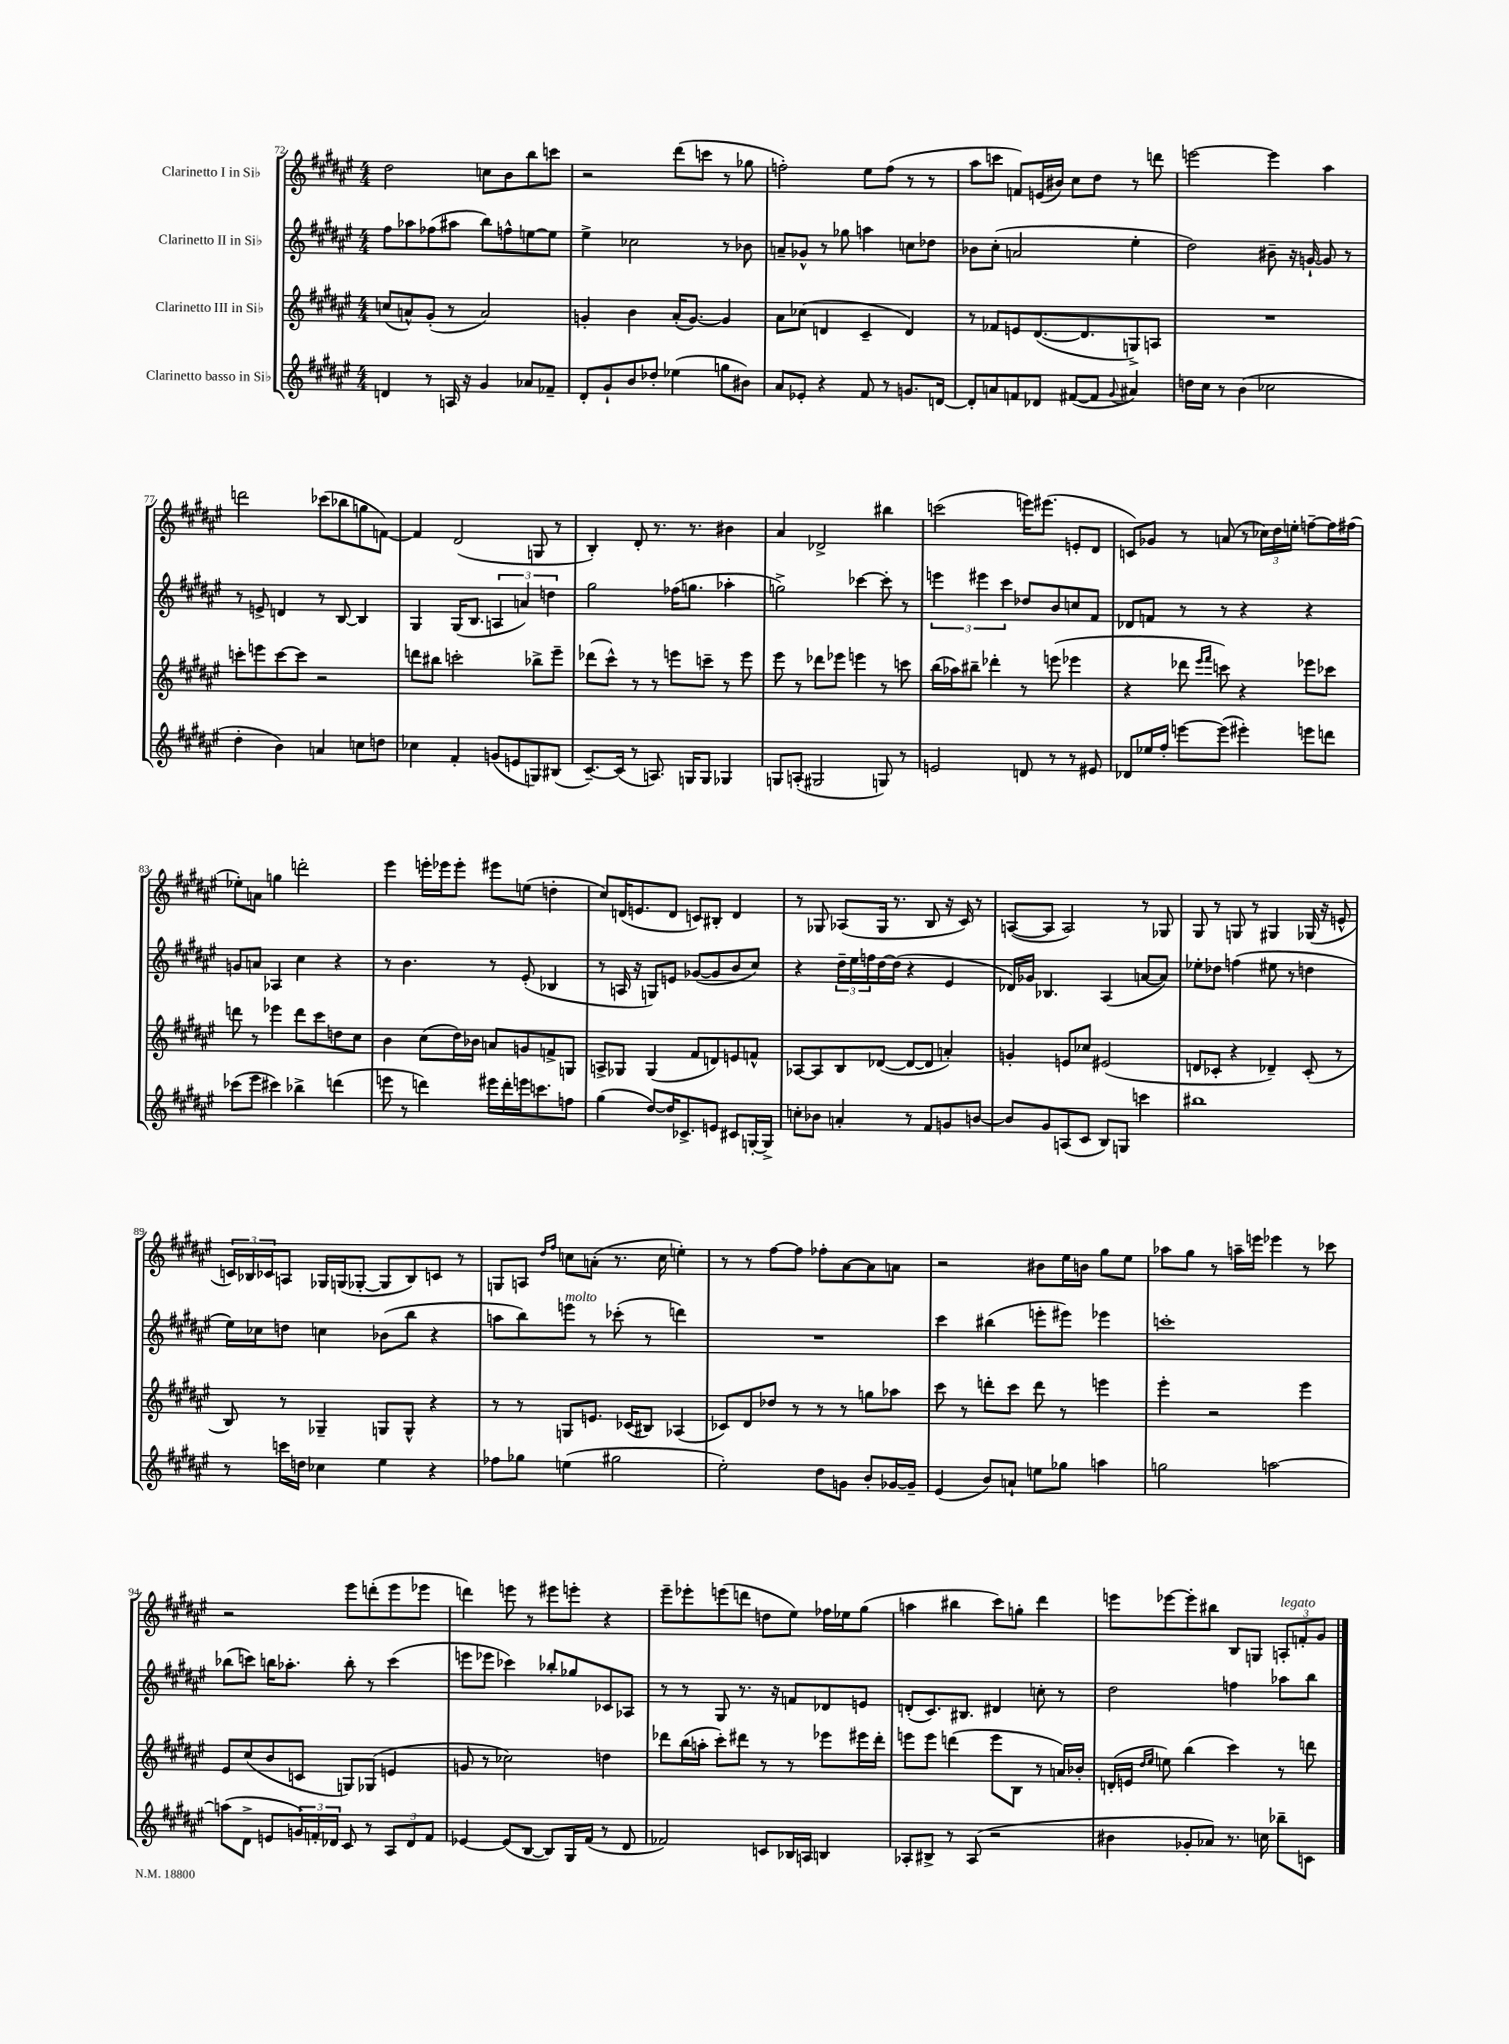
<<
\new StaffGroup <<
\new Staff = "s0" \with { instrumentName = "Clarinetto I in Sib" } {
    \clef treble \key fis \major \numericTimeSignature \time 4/4
    dis''2 c''8 b'8 b''8 c'''8 |
    r2 dis'''8( c'''8 r8 ges''8 |
    f''2-.) eis''8 f''8( r8 r8 |
    ais''8 c'''8 f'8) e'16( bis'16) cis''8 dis''8 r8 d'''8 |
    e'''2~ e'''4 ais''4 |
    d'''2 ces'''8( bes''8 g''8 f'8~) |
    f'4 dis'2( g8 r8 |
    b4-.) dis'8-. r8. r8. bis'4 |
    ais'4 des'2-> bis''4 |
    c'''2( e'''16) eis'''8.( e'8-. dis'8 |
    c'8) ges'8 r8 a'8( r8 \tuplet 3/2 { ces''16) dis''16 e''16-. } f''8~-- f''16 fis''16( |
    ees''8-.) a'8 g''4 d'''2-. |
    eis'''4 e'''16-. ees'''16 ees'''8-. eis'''8 e''8( d''4-. |
    cis''8) d'16( e'8. d'8 c'8) bis8-. d'4 |
    r8 ges8 aes8( ges16 r8. b8 r16 cis'16) r8 |
    a8~( a8 a2) r8 ges8 |
    gis8 r8 g8 r8 gis4 ges16( r16 e'8-^ |
    \tuplet 3/2 { c'16) bes16 ces'16 } a8 ges16 g16( ges8~-. ges8 bes8) c'8 r8 |
    g8 a8 \grace { dis''16 fis''16 } c''8 a'8-.( r8. c''16 e''4-.) |
    r8 r8 fis''8~ fis''8 fes''8-. ais'8~ ais'8 a'8 |
    r2 bis'8 eis''16 b'16 gis''8 eis''8 |
    aes''8 gis''8 r8 a''16-- e'''16 ees'''4 r8 ces'''8 |
    r2 eis'''8 d'''8-.( eis'''8 ees'''8 |
    d'''4) e'''8 r8 eis'''8 e'''8-. r4 |
    eis'''8-- ees'''8-. e'''8( d'''8 d''8 eis''8) fes''16 ees''16 gis''8( |
    a''4 bis''4 cis'''8) g''8-. dis'''4 |
    e'''8 ees'''8~ ees'''8-. bis''8 b8 g8 \tuplet 3/2 { a8-.^\markup { \italic "legato" } f'8-. gis'8 } \bar "|." |
}
\new Staff = "s1" \with { instrumentName = "Clarinetto II in Sib" } {
    \clef treble \key fis \major \numericTimeSignature \time 4/4
    fis''8 aes''8 fes''8( ais''8 b''8) f''8-^ e''8~ e''8 |
    eis''4-> ces''2 r8 bes'8 |
    a'8-- ges'8-^ r8 ges''8 a''4 c''8 des''8 |
    bes'8 cis''8-.( a'2 eis''4-. |
    dis''2) bis'8-- r16 g'16~-! g'8 r8 |
    r8 e'8-> d'4 r8 b8~ b4 |
    gis4 gis16( b8. \tuplet 3/2 { a4 a'4) d''4 } |
    gis''2 fes''16( g''8. aes''4-. |
    g''2->) ces'''4~ ces'''8-. r8 |
    \tuplet 3/2 { e'''4 eis'''4 cis'''4 } des''8 b'8 c''8 fis'8 |
    des'8 f'8 r8 r8 r4 r4 |
    g'8 a'8 aes4 cis''4 r4 |
    r8 b'4. r8 eis'8-.( bes4 |
    r8 a16 r16 g8) e'8 ges'8~( ges'8 b'8 cis''8) |
    r4 \tuplet 3/2 { dis''16-- eis''16 f''16 } dis''16~ dis''16( r4 eis'4 |
    des'16) ges'16 bes4. ais4( a'8~ a'8) |
    ees''8-. des''8 f''4( eis''8 r8 d''4 |
    eis''16) ces''16 d''8 c''4 bes'8( b''8 r4 |
    a''8 b''8) e'''8^\markup { \italic "molto" } r8 ces'''8-.( r8 d'''4) |
    R1 |
    cis'''4 bis''4( e'''8-. eis'''8) ees'''4 |
    c'''1-. |
    bes''8( c'''8) b''16 aes''8.-. b''8-. r8 c'''4( |
    e'''8 ees'''8 ces'''4) bes''8-. ges''8 ces'8 aes8 |
    r8 r8 gis8 r8. r16 f'8 des'8 e'8 |
    d'8-.( cis'8.) bis8. dis'4 c''8-. r8 |
    dis''2 f''4 aes''8 b''8 \bar "|." |
}
\new Staff = "s2" \with { instrumentName = "Clarinetto III in Sib" } {
    \clef treble \key fis \major \numericTimeSignature \time 4/4
    c''8( a'8-^) gis'8-.( r8 a'2) |
    g'4-. b'4 ais'16-.( g'8.~) g'4 |
    ais'8 ces''8( d'4 cis'4-- d'4) |
    r8 fes'8 e'8 dis'8.~( dis'8. g8->) a8 |
    R1 |
    c'''8-. e'''8 c'''8~ c'''8 r2 |
    d'''8 bis''8 c'''2-. bes''8-> eis'''8-- |
    des'''8( cis'''8-^) r8 r8 e'''8 c'''8-- r8 e'''8 |
    eis'''8 r8 des'''8 ees'''8 e'''4 r8 c'''8 |
    b''16( aes''16) bis''8-- des'''4-. r8 e'''8( ees'''4 |
    r4 des'''8 \grace { eis'''16 fis'''16 } c'''8) r4 ees'''8 ces'''8 |
    d'''8 r8 ees'''4 d'''8 cis'''8 d''8 cis''8 |
    b'4 cis''8( dis''16) bes'16 a'8 g'8 f'8-> g8 |
    a8-> ges8 ges4( fis'8 d'8) e'8 f'8-^ |
    aes8~ aes8 b8 des'8~( des'8~ des'8 a'4-.) |
    g'4-. e'8 ces''8 eis'2( |
    d'8 ces'8-. r4 des'4--) ces'8-.( r8 |
    b8) r8 ges4-- g8 g8-^ r4 |
    r8 r8 g8 e'8. ces'16( bis8) aes4( |
    ces'8) dis'8 des''8 r8 r8 r8 g''8 aes''8 |
    cis'''8 r8 d'''8-. cis'''8 d'''8 r8 e'''4 |
    eis'''4-. r2 eis'''4 |
    eis'8 cis''8( b'8 c'8 g8) ges8( e'4 |
    g'8 r8 ces''2) d''4 |
    des'''8 b''16( a''16-. cis'''8-.) dis'''8 r8 r8 ees'''8 eis'''16 dis'''16-. |
    e'''8 e'''8 d'''4( e'''8 b8 r8 a'16) bes'16-. |
    d'16-.( e'16 \grace { dis''16 eis''16 } e''8) b''4( cis'''4) r8 d'''8 \bar "|." |
}
\new Staff = "s3" \with { instrumentName = "Clarinetto basso in Sib" } {
    \clef treble \key fis \major \numericTimeSignature \time 4/4
    d'4 r8 a16 r16 gis'4 aes'8 fes'8-- |
    dis'8-. gis'8-! b'8 des''8-. ees''4( g''8 bis'8) |
    ais'8 ees'8-. r4 fis'8 r8 g'8. d'16~ |
    d'8-. a'8 f'8 des'8 fis'8~( fis'8 \appoggiatura { gis'8 } ais'4) |
    d''16 cis''16 r8 b'4( ces''2 |
    dis''4-. b'4) a'4 c''8 d''8 |
    ces''4 fis'4-. g'8( e'8 g8) bis8( |
    cis'8.~--) cis'16( r8 a8.) g16 g8 ges4 |
    g8 a8-.( gis2 g8) r8 |
    e'2 d'8 r8 r8 eis'8 |
    des'8 ees''16 fis''16-. e'''8~ e'''8( eis'''4-.) e'''8 d'''8 |
    ces'''8( eis'''8 cis'''4) bes''4-> d'''4( |
    e'''8 r8 d'''4) eis'''16 d'''16-. e'''16 c'''8. f''8 |
    gis''4( dis''8~) dis''16 ces'8.-> e'8 cis'8 g16~-. g16-> |
    c''8-. bes'8 a'4-. r8 fis'8 g'8 b'8~ |
    b'8 gis'8 a8( cis'8 b8) g8 c'''4 |
    bis''1 |
    r8 c'''16 d''16 ces''4 eis''4 r4 |
    fes''8 ges''8 e''4( gis''2 |
    eis''2-.) dis''8 g'8 b'8-. ges'16~ ges'16-- |
    eis'4( b'8) a'8-! e''8 ges''8 a''4 |
    g''2 a''2~ |
    a''8( dis'8-> e'8 \tuplet 3/2 { g'16) f'16-. des'16 } cis'8 r8 \tuplet 3/2 { ais8 des'8 f'8 } |
    ees'4~ ees'8( b8~ b8) gis16 fis'16( r8 dis'8 |
    fes'2) c'8 bes16 a16 b4 |
    aes8-. bis8-> r8 aes8( r2 |
    bis'4 ges'8-. aes'8) r8. c''16 bes''8-- c'8 \bar "|." |
}
>>
>>
\layout { \context { \Score currentBarNumber = #72 } }
